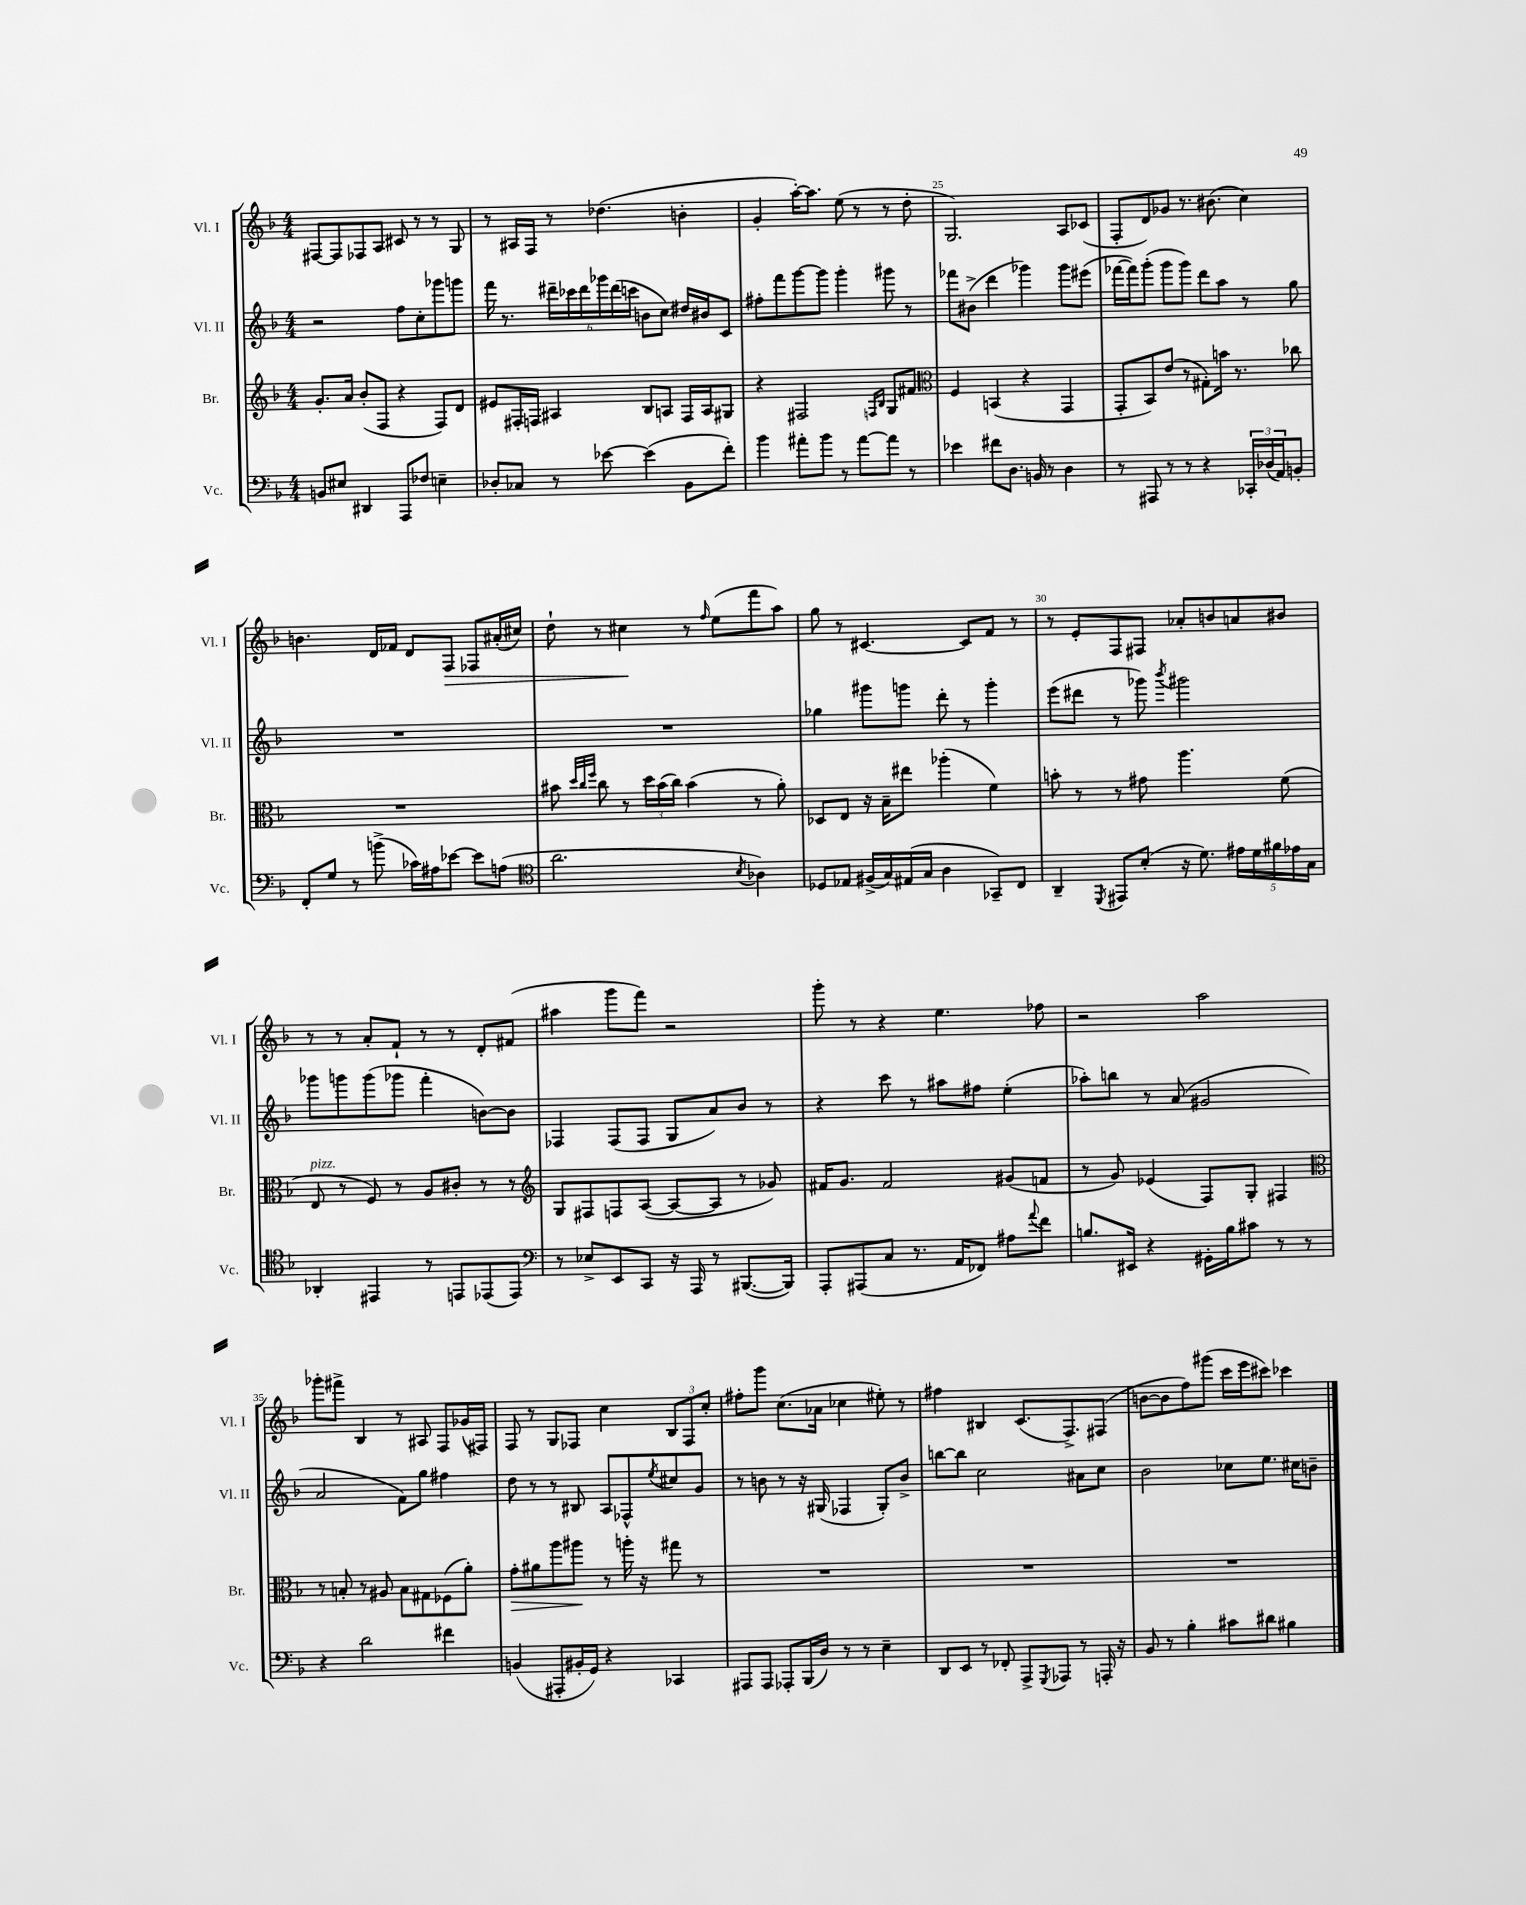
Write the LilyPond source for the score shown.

<<
\new StaffGroup <<
\new Staff = "s0" \with { instrumentName = "Vl. I" shortInstrumentName = "Vl. I" } {
    \clef treble \key f \major \numericTimeSignature \time 4/4
    fis8~ fis8 fes8 a8 cis'8 r8 r8 g8 |
    r8 ais16 f16 r8 des''4.( b'4-. |
    g'4-. a''16~-.) a''8. e''8( r8 r8 d''8-. |
    g2.) a8 ces'8( |
    f8-. d'8) ges'8 r8. bis'8.( c''4) |
    b'4. d'16 fes'16 d'8 f8\> fes8 ais'16-.( cis''16) |
    d''8-! r8 cis''4\! r8 \grace { f''16 } e''8( f'''8 a''8) |
    g''8 r8 cis'4.~ cis'8 f'8 r8 |
    r8 e'8-. f8 fis8 aes'8-. b'8 a'8 bis'8 |
    r8 r8 a'8-. f'8-! r8 r8 d'8-. fis'8( |
    ais''4 g'''8 f'''8) r2 |
    g'''8-. r8 r4 e''4. fes''8 |
    r2 a''2 |
    ges'''8-. fis'''8-> bes4 r8 ais8 f8 ges'16( fis16) |
    f8 r8 g8 fes8 c''4 \tuplet 3/2 { bes8 fes8 c''8-. } |
    fis''8-. g'''8 c''8.( aes'16 ces''4 eis''8-.) r8 |
    fis''4 bis4 c'8.( f8.->) fis8( |
    b'8~ b'8 f''8) gis'''8( c'''16 e'''16 cis'''8) ces'''4 \bar "|." |
}
\new Staff = "s1" \with { instrumentName = "Vl. II" shortInstrumentName = "Vl. II" } {
    \clef treble \key f \major \numericTimeSignature \time 4/4
    r2 f''8 c''8-. ges'''8 g'''8 |
    f'''16 r8. \tuplet 6/4 { dis'''16-- ces'''16 dis'''16 ges'''16 dis'''16( c'''16 } b'8 c''8) dis''16 bis'16 c'8 |
    fis''8-. f'''8 g'''8~ g'''8 g'''4-. gis'''8 r8 |
    fes'''8 bis'8->( d'''4 ges'''4) ges'''8 eis'''8( |
    fes'''16~ fes'''16) g'''8-.( g'''8 g'''8) d'''8 a''8 r8 g''8 |
    R1 |
    R1 |
    ges''4 gis'''8 g'''8 d'''8-. r8 g'''4-. |
    e'''8( dis'''8 r8 ges'''8) \acciaccatura { bes'''8 } gis'''2 |
    ges'''8 g'''8 g'''8( ges'''8 f'''4-. b'8~) b'8 |
    fes4 fes8( fes8 g8 a'8) bes'8 r8 |
    r4 c'''8 r8 ais''8 fis''8 e''4-.( |
    aes''8-.) b''8 r8 a'8( gis'2 |
    a'2 f'8) g''8 fis''4 |
    d''8 r8 r8 bis8 a8 fes8-^ \acciaccatura { e''8 } cis''8 g'8 |
    r8 b'8 r8 r16 gis16( fes4 gis8-.) b'8-> |
    b''8~ b''8 c''2 ais'8 c''8 |
    bes'2 ces''8 e''8. cis''16 b'8-- \bar "|." |
}
\new Staff = "s2" \with { instrumentName = "Br." shortInstrumentName = "Br." } {
    \clef treble \key f \major \numericTimeSignature \time 4/4
    g'8.-. a'16 bes'8-.( f8 r4 f8) d'8 |
    eis'8 fis16-. f16 ais4 bes8 a8 f16 a16 gis8 |
    r4 fis2 \grace { f16 bes16 } g8 fis'8 |
    \clef alto f4 b,4( r4 g,4 |
    g,8-. bes,8) e'8( r8 gis8-.) b'16 r8. ces''8 |
    R1 |
    bis'8 \grace { d''32 c''32 f''32 } c''8 r8 \tuplet 3/2 { d''16 bis'16( c''16) } bis'4( r8 a'8-.) |
    des8 e8 r16 bes16-- eis''8 aes''4-.( f'4) |
    b'8-. r8 r8 gis'8 a''4. f'8( |
    e8^\markup { \italic "pizz." } r8 f8) r8 a8 cis'8-. r8 r8 |
    \clef treble g8 fis8 f8 a8~( a8~ a8 r8 ges'8) |
    fis'16 g'8. fis'2 gis'8( f'8 |
    r8 g'8) ees'4( f8) g8-. fis4 |
    \clef alto r8 b8-. r8 ais8 b8 gis8 fes8( a'8-.) |
    g'8-.\> ais'8 a''8 ais''8\! r8 a''16-. r16 gis''8 r8 |
    R1 |
    R1 |
    R1 \bar "|." |
}
\new Staff = "s3" \with { instrumentName = "Vc." shortInstrumentName = "Vc." } {
    \clef bass \key f \major \numericTimeSignature \time 4/4
    b,8 eis8 dis,4 a,,8 fes8 e4-- |
    des8-. ces8 r8 ees'8~ ees'4( bes,8 f'8-.) |
    bes'4 ais'8-. bes'8 r8 ais'8~ ais'8 r8 |
    ees'4 fis'8 d8. b,16 r8 d4 |
    r8 ais,,8 r8 r8 r4 \tuplet 3/2 { ces,16-. des16( a,16) } b,8-. |
    f,8-. g8 r8 b'8->( ces'16) ais16 ees'8~ ees'8 a8( |
    \clef tenor a'2. \acciaccatura { bes8 } aes4) |
    des8 ees8 fis16->( g16) eis16( g16 a4 ges,8--) c8 |
    a,4-- \acciaccatura { d,8 } eis,8 bes8-.( r16 d'8.) \tuplet 5/4 { eis'16 d'16 fis'16 ees'16 g16 } |
    aes,4-. eis,4 r8 e,8 ees,8( ees,8) |
    \clef bass r8 ees8-> e,8 c,8 r16 a,,16 r8 bis,,8.~( bis,,16) |
    a,,8-. ais,,8( c8 r8. a,16 fes,8) ais8 \appoggiatura { a'8 } f'8 |
    b8. eis,16 r4 gis,16-. b16 cis'8 r8 r8 |
    r4 d'2 fis'4 |
    b,4( ais,,8-. bis,16-. g,16) r4 ces,4 |
    ais,,8 ais,,8 aes,,8-. bes,,16( d16) r8 r8 e4-- |
    d,8 e,8 r8 fes,8-. a,,8-> \acciaccatura { g,,8 } aes,,8 r8 a,,16-. r16 |
    bes,8 r8 bes4-. cis'8 dis'8 bis4 \bar "|." |
}
>>
>>
\layout { \context { \Score currentBarNumber = #22 \override BarNumber.break-visibility = ##(#f #t #t) barNumberVisibility = #(every-nth-bar-number-visible 5) } }
